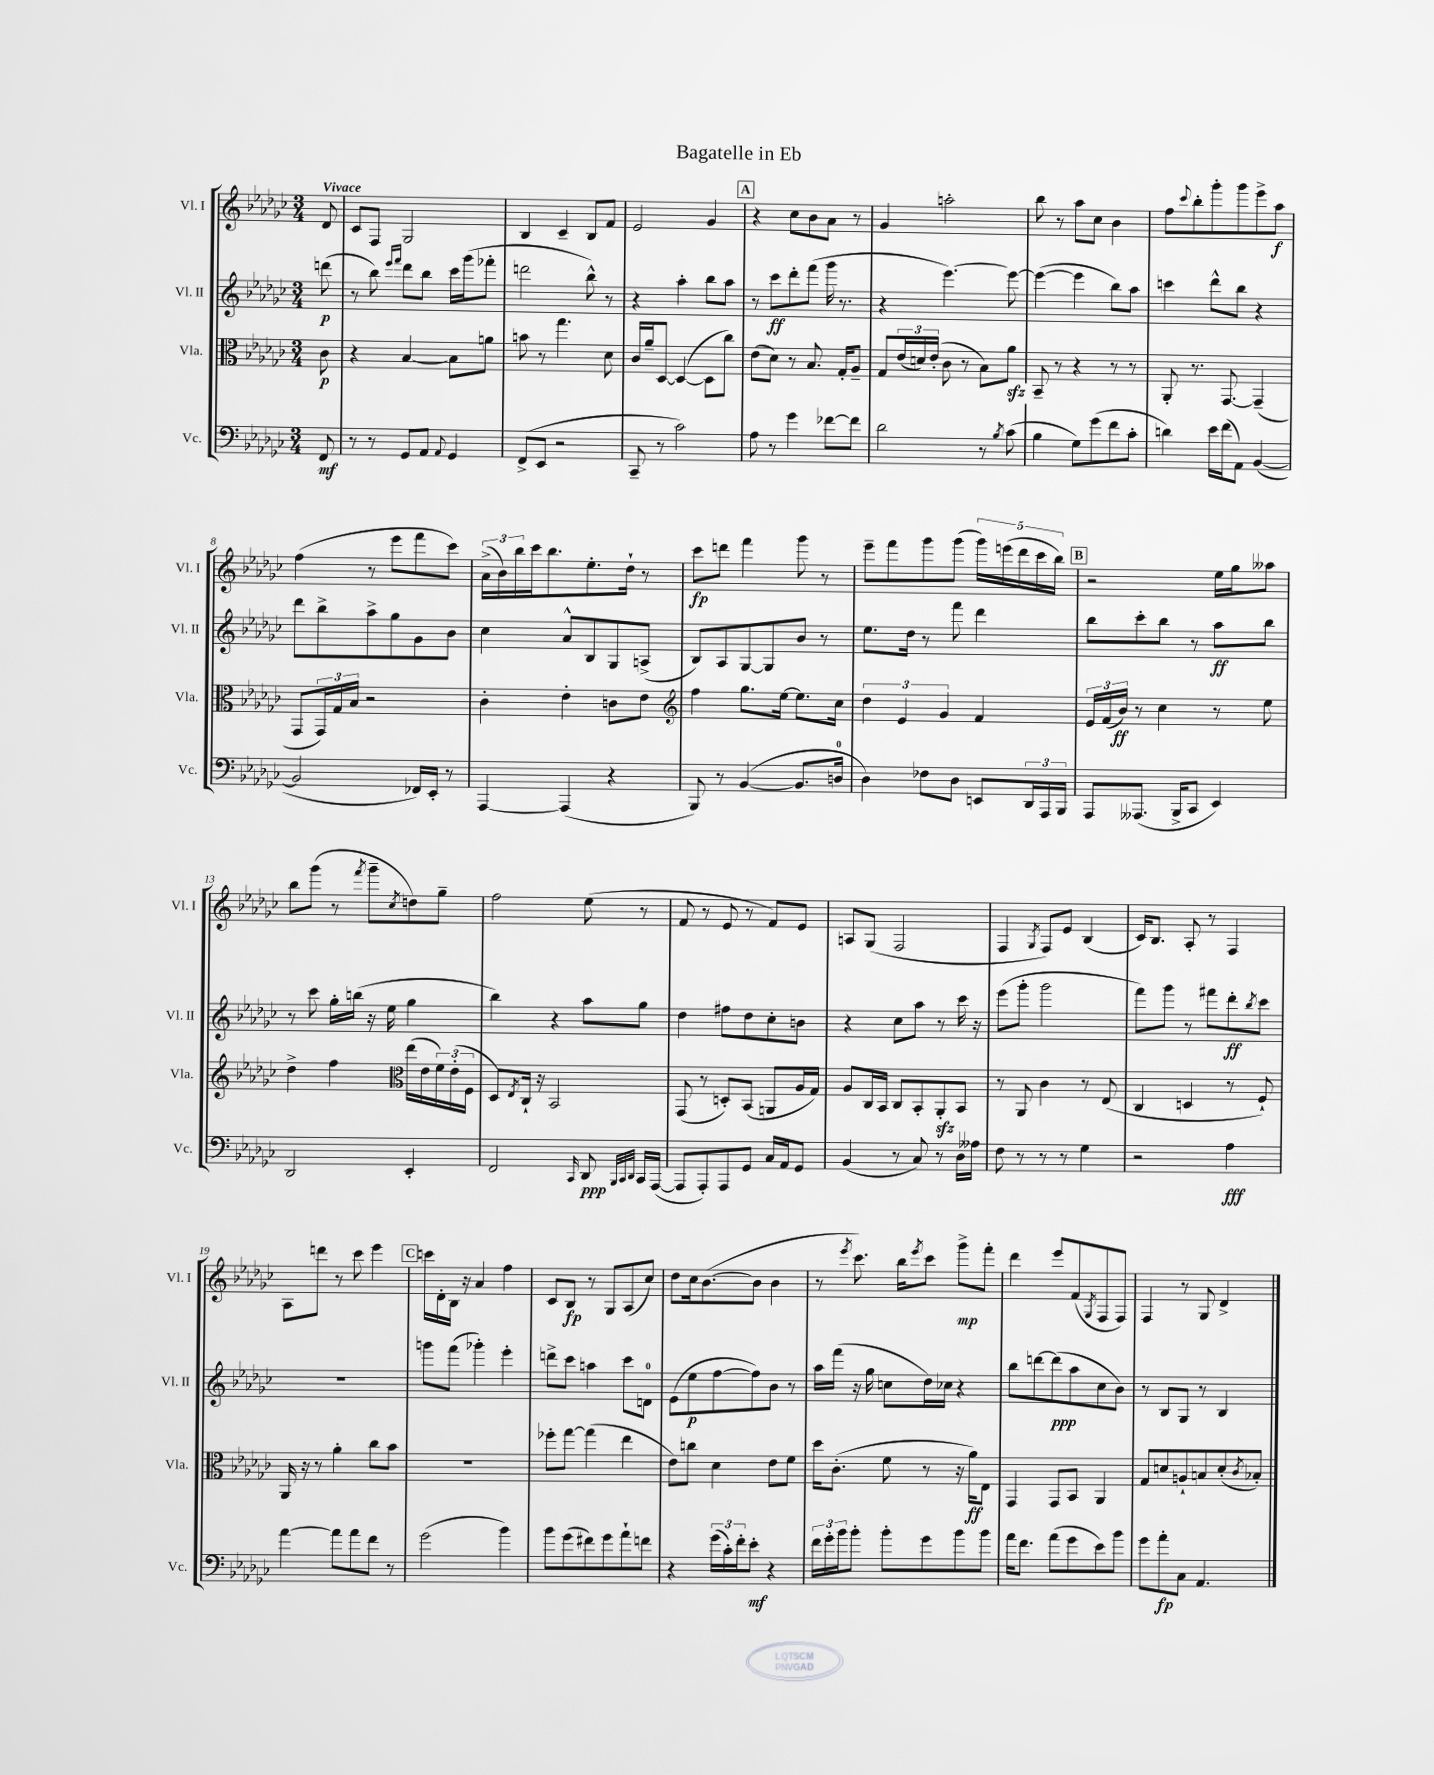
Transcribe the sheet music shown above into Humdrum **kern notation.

**kern	**kern	**kern	**kern
*staff4	*staff3	*staff2	*staff1
*clefF4	*clefC3	*clefG2	*clefG2
*k[b-e-a-d-g-c-]	*k[b-e-a-d-g-c-]	*k[b-e-a-d-g-c-]	*k[b-e-a-d-g-c-]
*M3/4	*M3/4	*M3/4	*M3/4
8FF	8c-	(8ddd	8d-
=	=	=	=
8r	4r	8r	8c-
8r	.	8bb-)	8F
.	.	16qqeee-	.
.	.	16qqfff	.
8GG-	[4B-	8ddd-	2G-
8AA-	.	8bb-	.
8qqAA-	.	.	.
4GG-	8B-]	16ccc-	.
.	.	(16ggg-	.
.	8a	8fff-'	.
=	=	=	=
(8FF^	8b	2ddd	4B-
8EE-	8r	.	.
2r	4.gg-	.	4c-~
.	.	8bb-^^)	8B-
.	8d-	8r	8f
=	=	=	=
8CC-~	16c-	4r	2e-
.	16a-~	.	.
8r	[8D-	.	.
2c-)	(4D-_	4aa-'	.
.	8D-]	8bb-	4g-
.	8cc-)	8aa-	.
=	=	=	=
8A-	(8e-	8r	4r
8r	8d-)	8ccc-	.
4g-	8r	8ddd-'	8cc-
.	8.B-	(8fff	8b-
[8f-	.	16ggg-	8a-
.	16G-'	8.r	.
8f-]	8A-~	.	8r
=	=	=	=
2d-	8G-	4r	4g-
.	(24e-	.	.
.	24d)	.	.
.	(24e-'	.	.
.	8c-	[4.eee-)	2aa'
.	8r	.	.
8r	8B-)	.	.
8qB-	.	.	.
(8c-	8a-	8eee-_	.
=	=	=	=
4B-	8BB-~	(4eee-_	8bb-
.	8r	.	8r
8G-)	4r	4eee-]	8aa-
(8g-	.	.	8cc-
8f	8r	8bb-)	4b-
8c-'	8r	8aa-	.
=	=	=	=
4d)	8AA-'	4ccc	8ff
.	.	.	8qqccc-
.	8.r	.	8bb-'
16e-	.	8ddd-^^	8ggg-'
(16f	[8.GG-	.	.
8AA-)	.	8bb-	8ggg-
([4BB-	(4GG-~]	4r	8eee-^
.	.	.	8aa-
=	=	=	=
2BB-]	8GG-	8ddd-	(4ff
.	24GG-)	8bb-^	.
.	24G-	.	.
.	24B-	.	.
.	2r	8aa-^	8r
.	.	8gg-	8eee-
16FF-)	.	8g-	8fff
16EE-'	.	.	.
8r	.	8b-	8ccc-)
=	=	=	=
[4AAA-	4c-'	4cc-	(24a-^
.	.	.	24b-)
.	.	.	24bb-
.	.	.	16ccc-
.	.	.	8.bb-
(4AAA-]	4e-'	8a-^^	.
.	.	8B-	8.ee-'
4r	8c	8G-	.
.	.	.	16dd-`
.	8e-	(8A^	8r
=	=	=	=
*	*clefG2	*	*
8BBB-)	4ff	8B-)	8ccc-
8r	.	8A-	8ddd
([4BB-	8.gg-	[8G-	4fff
.	.	8G-]	.
.	[16ee-	.	.
8.BB-]	8.ee-]	8b-	8ggg-
.	.	8r	8r
16D	16cc-	.	.
=	=	=	=
4D-)	6dd-	8.ee-	8eee-~
.	.	.	8fff
.	6e-	.	.
.	.	16dd-	.
8F-	.	8r	8ggg-
.	6g-	.	.
8D-	.	8fff	(8ggg-
8EE	4f	4ddd-	20ggg-)
.	.	.	(20eee
.	.	.	20ddd-
24DD-	.	.	.
.	.	.	20ccc-
24AAA-	.	.	.
.	.	.	20bb-)
24BBB-	.	.	.
=	=	=	=
8AAA-	24e-	8bb-	2r
.	(24f	.	.
.	24b-)	.	.
(8.AAA--	8r	8ccc-'	.
.	4cc-	8bb-	.
16BBB-^	.	.	.
8CC-	.	8r	.
4EE-)	8r	8aa-	16ee-
.	.	.	16gg-
.	8ee-	8bb-	8aa--
=	=	=	=
2DD-	4dd-^	8r	8bb-
.	.	8ccc-	(8ggg-
.	4ff	16gg-'	8r
.	.	(16bb	.
.	.	.	8qfff
.	.	16r	8ggg-~
.	.	16ee-	.
*	*clefC3	*	*
.	.	.	8qcc-
4EE-'	(16ee-	4gg-	8dd)
.	16e-	.	.
.	24f)	.	8gg-~
.	(24e-'	.	.
.	24F	.	.
=	=	=	=
2FF	8D-)	4bb-)	2ff
.	8qE-	.	.
.	16C-`	.	.
.	16r	.	.
.	2BB-	4r	.
16qqCC-	.	.	.
8DD-	.	8aa-	(8ee-
32qqBBB-	.	.	.
32qqCC-	.	.	.
32qqDD-	.	.	.
16CC-	.	8gg-	8r
([16AAA-	.	.	.
=	=	=	=
8AAA-]	(8GG-	4dd-	8f
8AAA-')	8r	.	8r
8AAA-	8D')	8ff#	8e-
8GG-	(8BB-	8dd-	8r
16C-	8AA	8cc-'	8f)
16AA-	.	.	.
8GG-	16A-	8b	8e-
.	16G-)	.	.
=	=	=	=
(4BB-	8A-	4r	8A
.	16C-	.	(8G-
.	16BB-	.	.
8r	8C-	8cc-	2F
8C-)	8BB-'	8aa-	.
8r	8AA-'	8r	.
16D-	8BB-	16ccc-	.
16A--	.	16r	.
=	=	=	=
8F	8r	(8eee-	4F
8r	8AA-	8ggg-'	.
.	.	.	8qG-
8r	4c-	2ggg-	8F)
8r	.	.	8e-
4G-	8r	.	(4B-
.	(8E-	.	.
=	=	=	=
2r	4C-	8fff)	16c-)
.	.	.	8.B-
.	.	8ggg-	.
.	4D	8r	8A-'
.	.	8fff#	8r
4A-	8r	8ddd-'	4F
.	.	8qbb-	.
.	8F`)	8ccc-	.
=	=	=	=
[4a-	16AA-	2.r	8A-
.	16r	.	.
.	8r	.	8ddd
8a-]	4a-'	.	8r
8a-	.	.	8ccc-
8f	8cc-	.	4eee-
8r	8b-	.	.
=	=	=	=
(2g-	2.r	8ggg	16ccc
.	.	.	16d-'
.	.	(8fff	16B-
.	.	.	16r
.	.	4ggg-')	4a-
4b-)	.	4eee-'	4ff
=	=	=	=
8b-	8ff-'	8ddd^	8c-
(8g-	[8gg-	8ccc-	8B-
8f#)	(4gg-]	4aa	8r
8g-	.	.	8G-
8a-`	4ee-	8ccc-	(8A-
8f	.	8d	8cc-)
=	=	=	=
4r	8e-)	(8e-	8dd-
.	8cc	8ee-	16cc-
.	.	.	([8.b-
(24g-	4d-	[8ff	.
24c-')	.	.	.
24f'	.	.	.
8e-'	.	8ff])	8b-]
4r	8e-	8b-	4b-
.	8f	8r	.
=	=	=	=
24f	16dd-	16aa-	8r
24g-'	.	.	.
.	(8.c-'	(16fff	.
24b-	.	.	.
.	.	.	8qeee-
8b-'	.	16r	8.ccc-)
.	.	16gg-	.
8b-'	8f	8cc	.
.	.	.	16bb-
.	.	.	8qeee-
8g-	8r	16dd-)	8ccc-
.	.	16cc-	.
8b-	16r	4r	8ggg-^
.	16a-)	.	.
8b-	8E-	.	8fff'
=	=	=	=
16a-	4GG-	8bb-	4ddd-
8.f	.	.	.
.	.	[8ddd	.
(8a-	8GG-	(8ddd]	8eee-
8g-	8BB-	8aa-	(8f
.	.	.	8qG-
8e-)	4AA-	8cc-	8F
8b-	.	8b-)	8F)
=	=	=	=
8g-	8G-	8r	4F
8a-'	8d	8B-	.
8C-	8A`	8G-	8r
4.AA-	8B	8r	8G-
.	(8d'	4B-	4d-^
.	8qc-	.	.
.	8B-')	.	.
==	==	==	==
*-	*-	*-	*-
